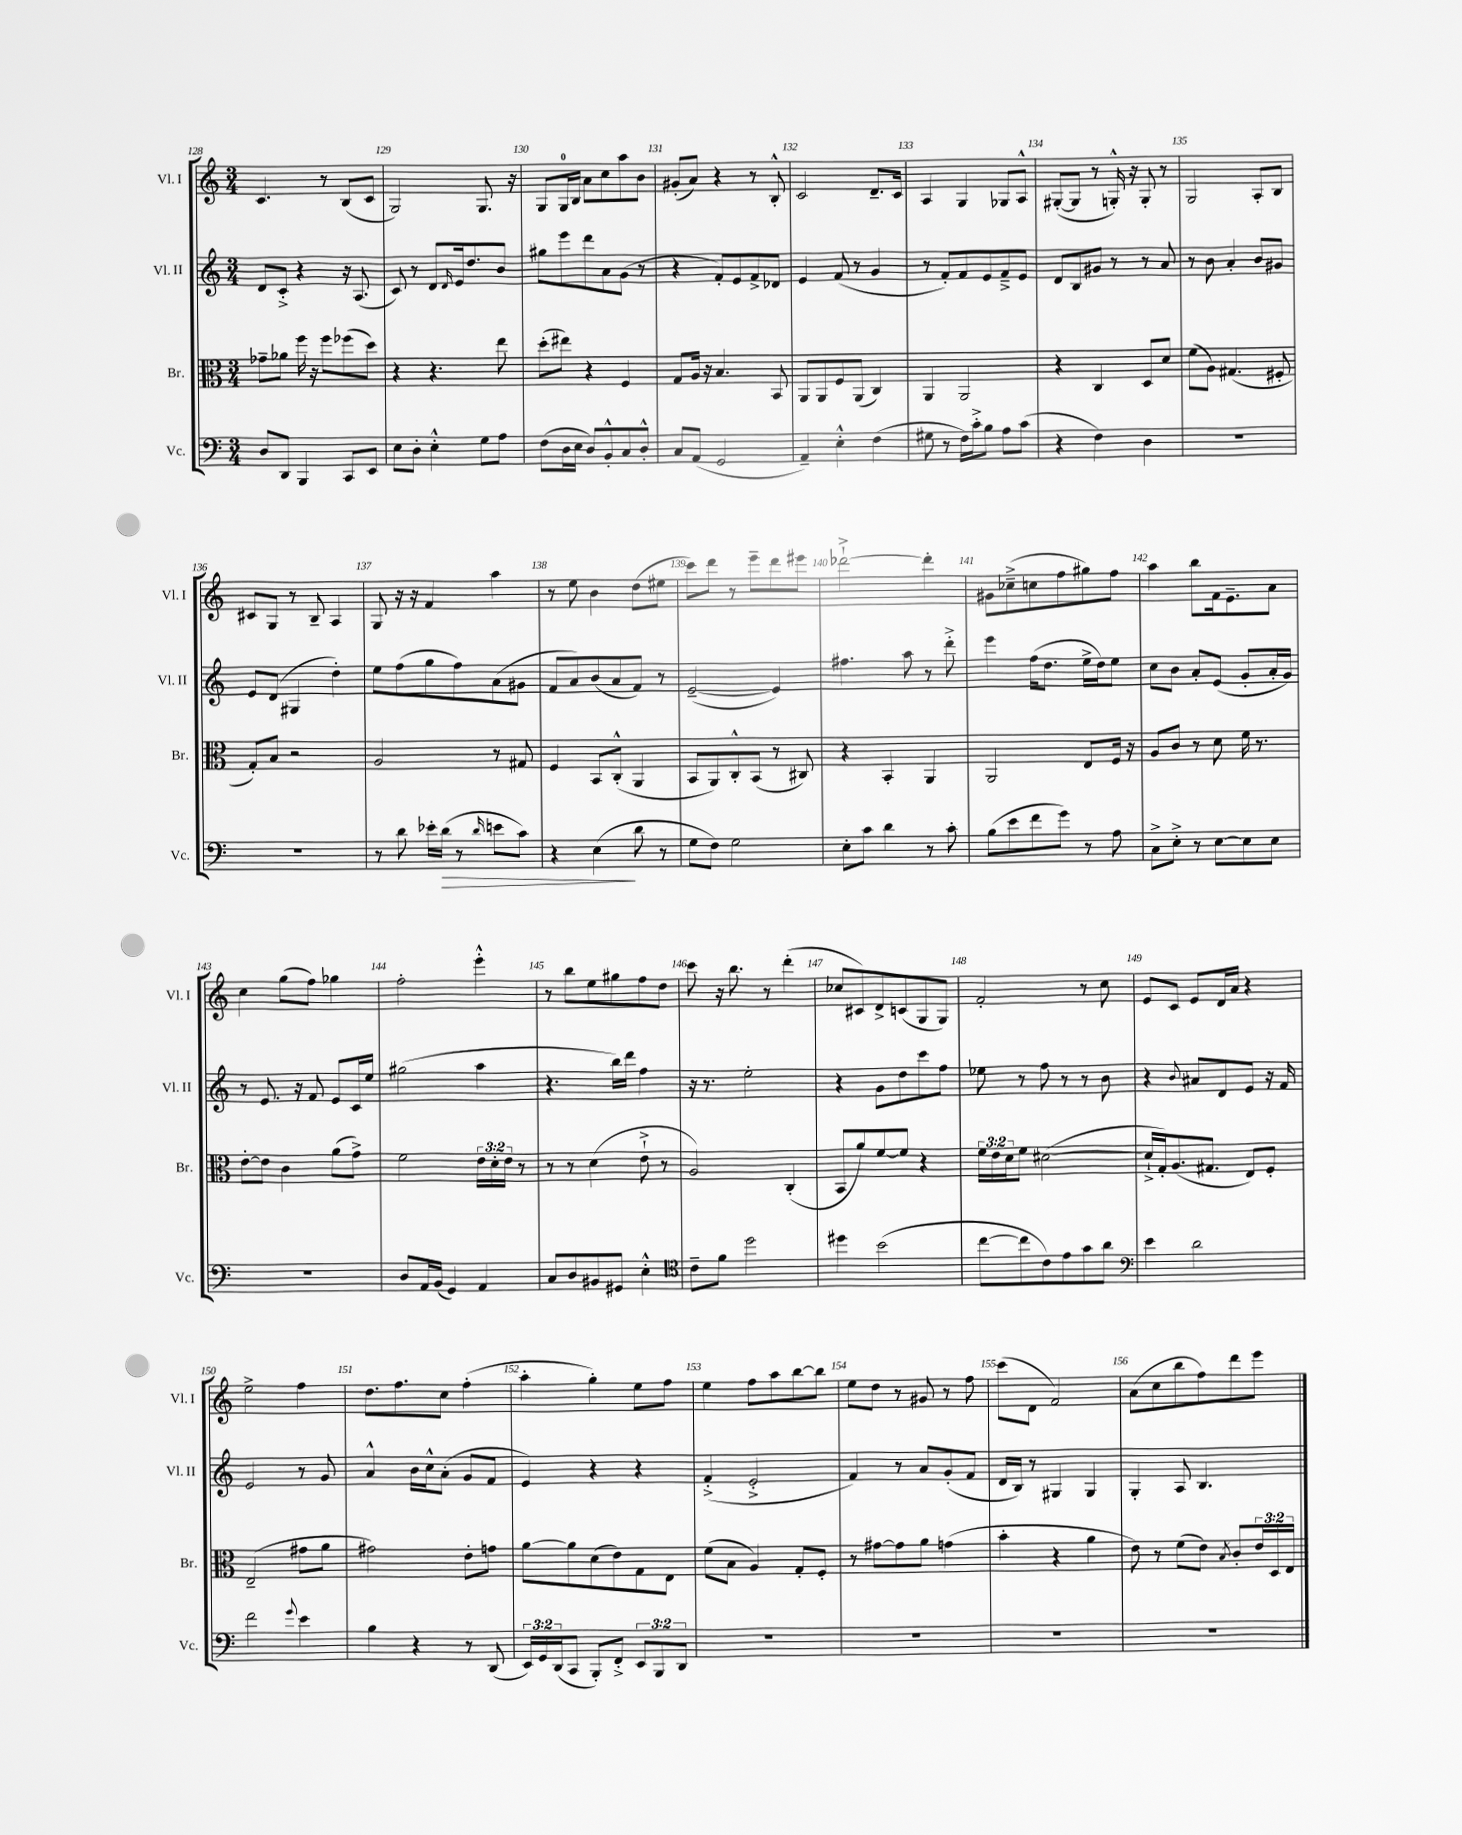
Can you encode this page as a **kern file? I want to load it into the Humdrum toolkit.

**kern	**kern	**kern	**kern
*staff4	*staff3	*staff2	*staff1
*clefF4	*clefC3	*clefG2	*clefG2
*k[]	*k[]	*k[]	*k[]
*M3/4	*M3/4	*M3/4	*M3/4
8D/L	8g-~\L	8d/L	4.c/
8DD/J	8a-\J	8c'^/J	.
4BBB/	16ff\	4r	.
.	16r	.	.
.	8ff\L	.	8r
8CC/L	(8ff-\	16r	(8B/L
.	.	(8.A/	.
8EE/J	8dd\J)	.	8c/J
=	=	=	=
8E\L	4r	8c/)	2G/)
8D'\J	.	8r	.
4E'^^\	4.r	8d/L	.
.	.	16qqd/	.
.	.	16e/k	.
.	.	8.dd/	.
8G\L	.	.	8.G/
8A\J	8ee\	8b/J	.
.	.	.	16r
=	=	=	=
(8F\L	(8dd'\L	8gg#\L	8G/L
16D\L	8ee#\J)	8eee\	16G/L
16E\JJ	.	.	16B/JJ
8D/L)	4r	8ddd\	8a\L
8BB'^^/	.	8a\	8cc\
8C/	4F/	(8g\J	8aa\
8D'^^/J	.	8r	8b\J
=	=	=	=
8C/L	8G/L	4r	(8g#'/L
(8AA/J	16A/Jk	.	8a/J)
.	16r	.	.
2GG/	4.B/	8f'/L)	4r
.	.	8e/	.
.	.	8f^/	8r
.	8BB/	8d-/J	8B'^^/
=	=	=	=
4AA~/)	8AA/L	4e/	2c/
.	8AA/	.	.
4E'^^\	8F/	(8f/	.
.	(8AA/J	8r	.
(4F\	4C/)	4g/	8.d~/L
.	.	.	16c/Jk
=	=	=	=
8G#\	4AA/	8r	4A/
8r	.	8f'/L)	.
16F\LL)	2AA/	8f/	4G/
16c'^\J	.	.	.
8B\J	.	8e/	.
8A\L	.	8f~^/	8G-/L
(8c\J	.	8e/J	8A^^/J
=	=	=	=
4r	4r	8d/L	([8G#'/L
.	.	8B/	8G#/]J
4F\)	4C/	8g#/J	8r
.	.	8r	16G'^^/)
.	.	.	16r
4D\	8D/L	8r	8G'/
.	8d/J	8a/	8r
=	=	=	=
2.r	(8f\L	8r	2G/
.	8A\J)	8b\	.
.	(4.G#/	4a'/	.
.	.	8b/L	8A'/L
.	8F#'/	8g#/J	8B/J
=	=	=	=
2.r	8G'/L)	8e/L	8c#/L
.	8B/J	(8d/J	8G/J
.	2r	4G#/	8r
.	.	.	8B~/
.	.	4dd'\)	4A/
=	=	=	=
8r	2A/	8ee\L	8G/
8d\	.	(8ff\	16r
.	.	.	16r
16e-'\LL	.	8gg\	4f/
(16d\JJ	.	.	.
8r	.	8ff\)	.
16qqd/	.	.	.
8e\L	8r	(8a\	4aa\
8c\J)	8G#/	8g#\J	.
=	=	=	=
4r	4F/	8f/L	8r
.	.	8a/)	8ee\
(4E\	8BB/L	(8b/	4b\
.	(8C'^^/J	8a/	.
8d\	4AA/	8f/J)	(8dd\L
8r	.	8r	8ee#\J
=	=	=	=
8G\L	8BB/L	([2e~/	8ccc\L)
8F\J)	8AA/)	.	8ddd\J
2G\	8C'^^/	.	8r
.	(8BB/J	.	8eee~\L
.	8r	4e/])	8ddd\
.	8C#/)	.	8eee#\J
=	=	=	=
8E'\L	4r	4.ff#\	[2ddd-`^\
8c\J	.	.	.
4d\	4BB'/	.	.
.	.	8aa\	.
8r	4AA/	8r	4ddd-'\]
8c'\	.	8ddd'^\	.
=	=	=	=
(8B\L	2AA/	4eee\	8g#\L
8e\	.	.	(8cc-~^\
8f\	.	(16ff\LK	8cc\
.	.	8.dd\J	.
8g\J)	.	.	8ff\
8r	8E/L	16ee^\LL	8gg#\)
.	.	16dd\J)	.
8A\	16F/Jk	8ee\J	8ff\J
.	16r	.	.
=	=	=	=
8C^\L	8A/L	8cc\L	4aa\
8E'^\J	8c/J	8b\J	.
8r	8r	8a'/L	8bb\L
[8E\L	8d\	(8e/J	16f\k
.	.	.	8.e~\
8E\]	16f\	8g'/L	.
.	8.r	.	.
8E\J	.	16a'/L	8a\J
.	.	16g/JJ)	.
=	=	=	=
2.r	[8e'\L	8r	4cc\
.	8e\]J	8.e/	.
.	4c\	.	(8gg\L
.	.	16r	.
.	.	8f/	8ff\J)
.	(8a\L	8e/L	4gg-\
.	8g^\J)	16c/L	.
.	.	16ee/JJ	.
=	=	=	=
8D/L	2f\	(2gg#\	2ff'\
16AA/L	.	.	.
(16BB/JJ	.	.	.
4GG/)	.	.	.
4AA/	24e\LL	4aa\	4eee'^^\
.	24d'\	.	.
.	24e\JJ	.	.
.	8r	.	.
=	=	=	=
8C/L	8r	4.r	8r
8D/	8r	.	8bb\L
8BB#/	(4d\	.	8ee\
8GG#/J	.	16bb\LL)	8gg#\
.	.	16ddd\JJ	.
4E'^^\	8e`^\	4ff\	8ff\
.	8r	.	8dd\J
=	=	=	=
*clefC4	*	*	*
8c~\L	2A/)	16r	8ccc\
.	.	8.r	.
8f\J	.	.	16r
.	.	.	8.bb\
2dd\	.	2ee'\	.
.	.	.	8r
.	(4C'/	.	(4ddd'\
=	=	=	=
4dd#\	8BB/L	4r	8cc-/L
.	8a/)	.	8c#/)
(2b\	[8f/	8g\L	8d^/
.	8f/]J	8dd\	(8c/
.	4r	8ccc\	8G/
.	.	8ff\J	8G/J)
=	=	=	=
[8cc\L	24f\LL	8ee-\	2f'/
.	24e\	.	.
.	24d\J	.	.
8cc\]	8f\J	8r	.
8c\)	([2d#\	8ff\	.
8e\	.	8r	.
8g\	.	8r	8r
8a\J	.	8b\	8cc\
=	=	=	=
*clefF4	*	*	*
4e\	16d#`^/]LL	4r	8e/L
.	16G'/J)	.	.
.	(8.A/	.	8c/J
.	.	8qqb/	.
2d\	.	8a#/L	8e/L
.	8.G#/J	.	.
.	.	8d/	16d/L
.	.	.	16a/JJ
.	8E/L)	8e/J	4r
.	8F'/J	16r	.
.	.	16f/	.
=	=	=	=
2f\	(2E~/	2e/	2ee^\
8qqg/	.	.	.
4e\	8g#\L	8r	4ff\
.	8a\J	8g/	.
=	=	=	=
4B\	2g#\)	4a^^/	8.dd\L
.	.	.	8.ff\
4r	.	16b\LL	.
.	.	16cc^^\J	.
.	.	(8a'\J	8cc\J
8r	8e'\L	8g/L	(4ff'\
(8DD/	8g\J	8f/J	.
=	=	=	=
24EE/LL)	[8a\L	4e/)	4aa'\
24GG/	.	.	.
(24DD/J	.	.	.
8CC/J	8a\]	.	.
8BBB'/L)	(8d\	4r	4gg'\)
8FF'^/J	8e\)	.	.
12EE/L	8G\	4r	8ee\L
12BBB/	.	.	.
.	8E\J	.	8ff\J
12DD/J	.	.	.
=	=	=	=
2.r	(8f\L	(4f'^/	4ee\
.	8B\J	.	.
.	4A/)	2e'^/	8ff\L
.	.	.	8aa\
.	8G'/L	.	[8bb\
.	8F'/J	.	8bb\]J
=	=	=	=
2.r	8r	4f/)	8ee\L
.	[8g#\L	.	8dd\J
.	8g#\]	8r	8r
.	8a\J	8a/L	8g#/
.	(4g\	(8g'/	8r
.	.	8f/J	8ff\
=	=	=	=
2.r	4b'\	16d/LL	(8ccc\L
.	.	16B/JJ)	.
.	.	8r	8d\J
.	4r	4G#/	2f/)
.	4a\	4G#/	.
=	=	=	=
2.r	8e\)	4G'/	(8a\L
.	8r	.	8cc\
.	(8f\L	8A/	8bb\
.	8e\J)	4.B/	8ff\)
.	8qB/	.	.
.	8c'/L	.	8ddd\
.	24e/L	.	8eee\J
.	24D/	.	.
.	24E/JJ	.	.
==	==	==	==
*-	*-	*-	*-
